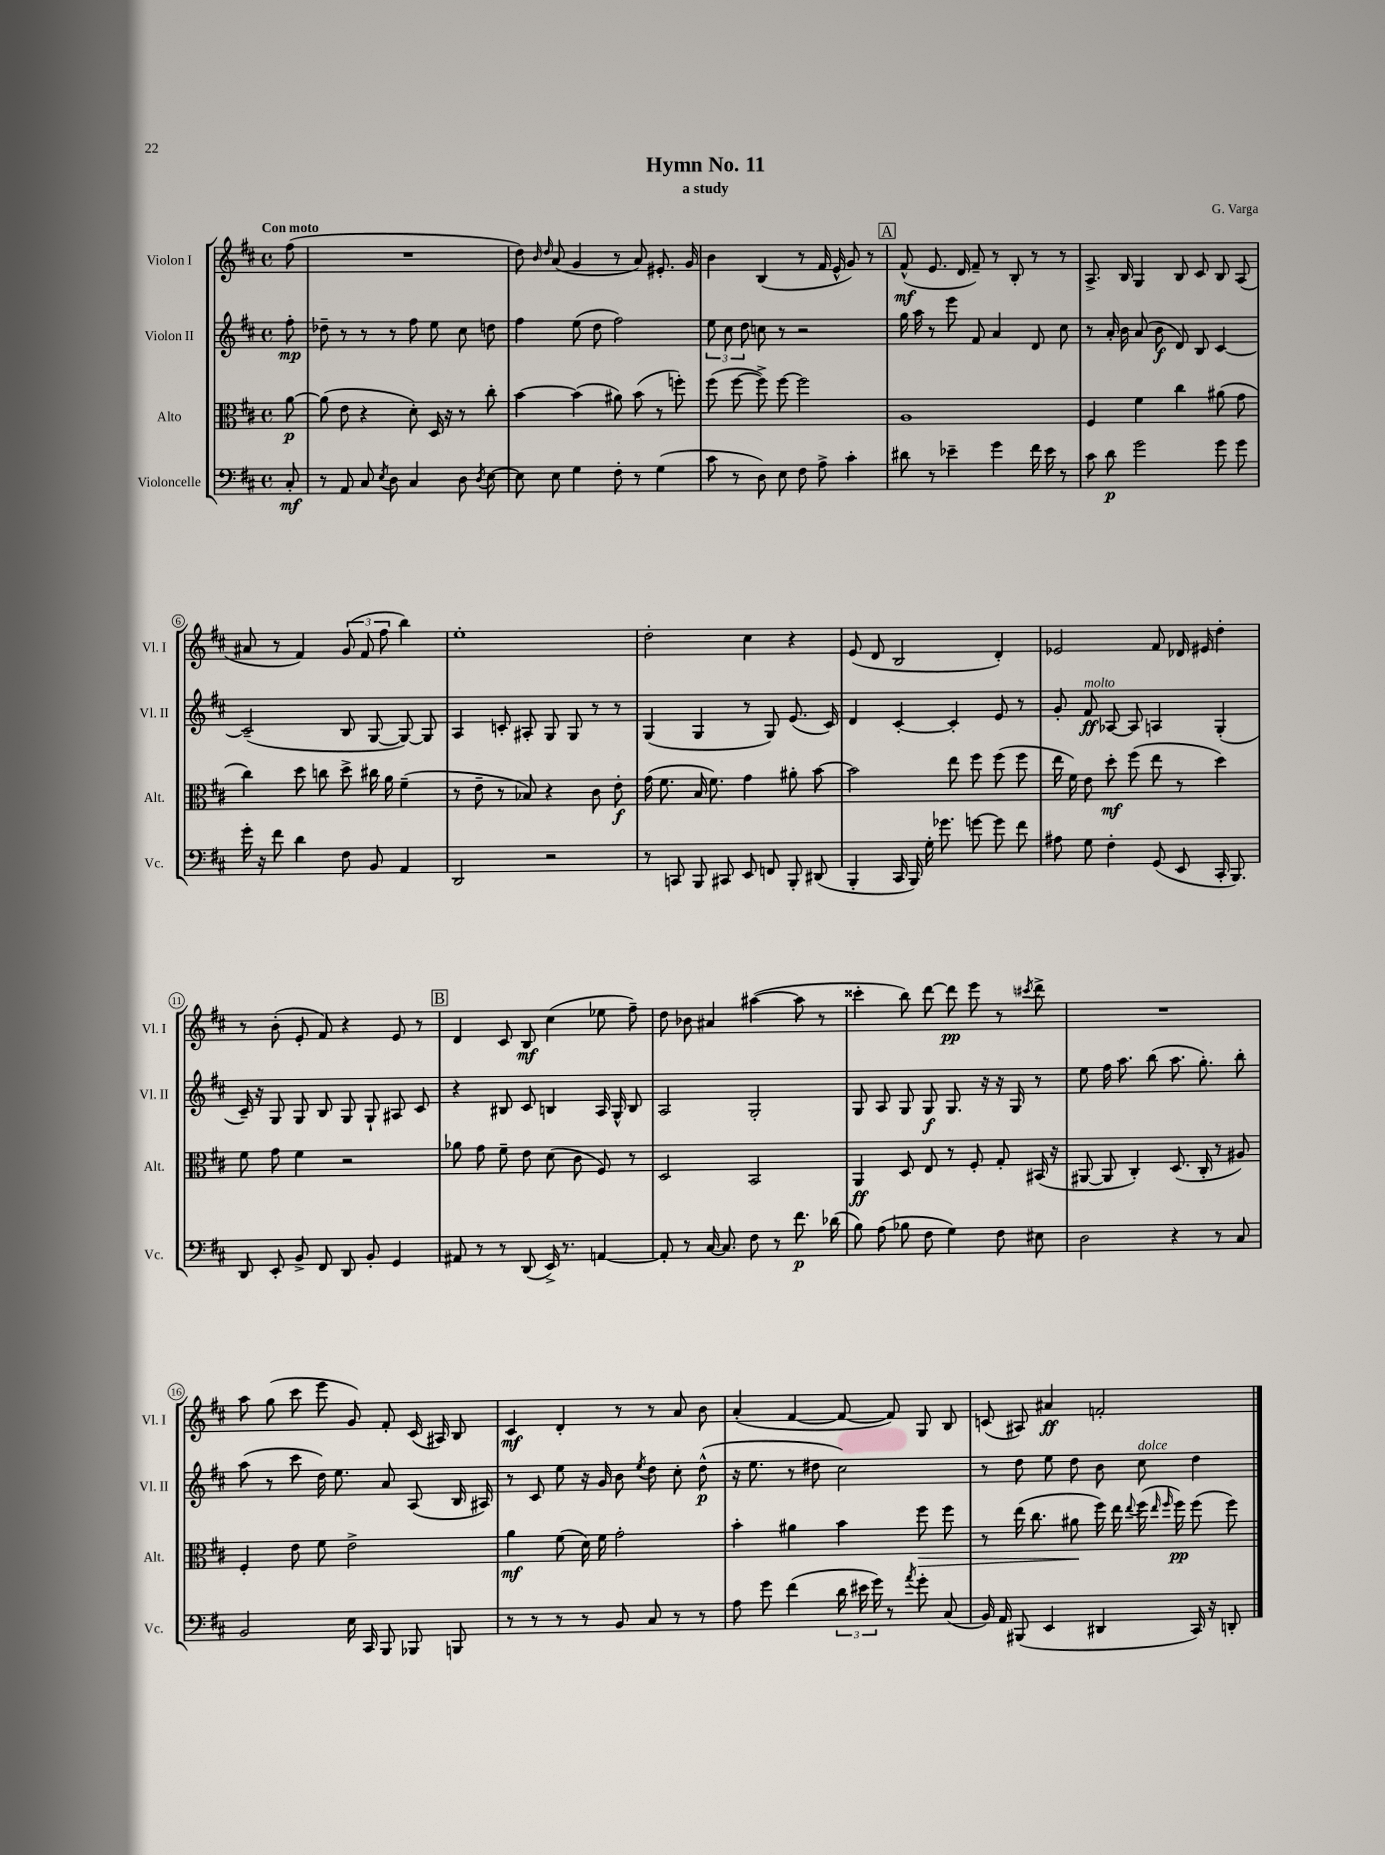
\header { title = "Hymn No. 11" composer = "G. Varga" subtitle = "a study" }
<<
\new StaffGroup <<
\new Staff = "s0" \with { instrumentName = "Violon I" shortInstrumentName = "Vl. I" } {
    \clef treble \key d \major \defaultTimeSignature \time 4/4 \partial 8 \tempo "Con moto"
    \autoBeamOff fis''8( |
    R1 |
    d''8) \grace { b'16 d''16 } a'8( g'4 r8 a'8) eis'8.-. g'16 |
    b'4 b4( r8 fis'16 e'16-^ g'8) r8 |
    \mark \markup { \box "A" } fis'8-^\mf( e'8. d'16 fis'8--) r8 b8-. r8 r8 |
    a8.-> b16 g4 b8 cis'8 b8 a8( |
    ais'8 r8 fis'4) \tuplet 3/2 { g'8( fis'8 fis''8 } b''4) |
    e''1-. |
    d''2-. cis''4 r4 |
    e'8( d'8 b2 d'4-.) |
    ees'2 fis'8 des'16 eis'16 d''4-. |
    r8 b'8-.( e'8-. fis'8) r4 e'8 r8 |
    \mark \markup { \box "B" } d'4 cis'8 b8\mf cis''4( ees''8 fis''8--) |
    d''8 bes'8 ais'4 ais''4~( ais''8 r8 |
    cisis'''4-. b''8) d'''8~ d'''8\pp e'''8 r8 \acciaccatura { cis'''8 } d'''8-> |
    R1 |
    a''8 g''8( cis'''8 e'''8 g'8) fis'8-. cis'16( ais16) b8 |
    cis'4\mf d'4-. r8 r8 a'8 b'8 |
    a'4-.( fis'4~ fis'8~ fis'8) g8 b8 |
    c'8( ais8) ais'4\ff f'2-. \bar "|." |
}
\new Staff = "s1" \with { instrumentName = "Violon II" shortInstrumentName = "Vl. II" } {
    \clef treble \key d \major \defaultTimeSignature \time 4/4 \partial 8
    \autoBeamOff fis''8-.\mp |
    des''8-- r8 r8 r8 fis''8 e''8 cis''8 d''8 |
    fis''4 e''8( d''8 fis''2) |
    \tuplet 3/2 { e''8 cis''8 d''8 } c''8 r8 r2 |
    \mark \markup { \box "A" } g''16 a''16 r8 e'''8 fis'8 a'4 d'8 cis''8 |
    r8 a'16-. b'16 a'8( b'8\f d'8) b8 cis'4~ |
    cis'2--( b8 g8~ g8~) g8 |
    a4 c'8-. ais8-. g8 g8 r8 r8 |
    g4( g4 r8 g8) e'8.( cis'16) |
    d'4 cis'4~-. cis'4-. e'8 r8 |
    g'8-. fis'8\ff^\markup { \italic "molto" } aes8~ aes8 a4 g4-.( |
    cis'16--) r16 g8 g8 b8 g8 g8-! ais8 cis'8 |
    \mark \markup { \box "B" } r4 bis8 cis'8 b4 a16 g16-^ b8 |
    a2 g2-. |
    g8 a8 g8 g8\f g8. r16 r16 g16 r8 |
    e''8 fis''16 a''8. b''8( a''8. g''8.-.) b''8-. |
    a''8( r8 cis'''8 d''16) e''8. a'8 a8( b16 ais16) |
    r8 cis'8 e''8 r16 g'16 b'8 \acciaccatura { e''8 } d''8 cis''8-. d''8-^\p( |
    r16 e''8. r8 dis''8 cis''2) |
    r8 d''8 e''8 d''8 b'8 cis''8^\markup { \italic "dolce" } d''4 \bar "|." |
}
\new Staff = "s2" \with { instrumentName = "Alto" shortInstrumentName = "Alt." } {
    \clef alto \key d \major \defaultTimeSignature \time 4/4 \partial 8
    \autoBeamOff a'8~\p |
    a'8( e'8 r4 d'8-.) d16 r16 r8 cis''8-. |
    b'4~ b'4( ais'8) b'8( r8 f''8-.) |
    fis''8( fis''8~ fis''8->) fis''8~ fis''2 |
    \mark \markup { \box "A" } a1 |
    fis4 fis'4 cis''4 ais'8( g'8 |
    cis''4) d''8 c''8 d''8-> cis''16 a'16 fis'4--( |
    r8 e'8-- r8 bes8) r4 cis'8 e'8-.\f |
    g'16( fis'8. b16 fis'8.) g'4 ais'8-. b'8~ |
    b'2 e''8 fis''8 fis''8( fis''8 |
    e''16 fis'16) e'8 d''8-.\mf fis''8( e''8 r8 d''4) |
    fis'8 g'8 fis'4 r2 |
    \mark \markup { \box "B" } aes'8 g'8 fis'8-- e'8 d'8( cis'8 fis8) r8 |
    d2 b,2 |
    a,4\ff d8 e8 r8 fis8-. g8-. bis,16( r16 |
    ais,8~ ais,8 cis4-.) d8.( cis16-. r8 ais8) |
    fis4-. e'8 fis'8 e'2-> |
    a'4\mf fis'8( d'16) fis'16 g'2-. |
    b'4-. ais'4 b'4 fis''8\> fis''8 |
    r8 e''16( cis''8. ais'8\! fis''16) e''16 \appoggiatura { e''8 } fis''16( \grace { e''16 fis''16 } fis''16\pp) fis''8( fis''8) \bar "|." |
}
\new Staff = "s3" \with { instrumentName = "Violoncelle" shortInstrumentName = "Vc." } {
    \clef bass \key d \major \defaultTimeSignature \time 4/4 \partial 8
    \autoBeamOff cis8-.\mf |
    r8 a,8 cis8 \acciaccatura { e8 } d8 cis4 d8 \acciaccatura { d8 } e8~ |
    e8 e8 g4 fis8-. r8 g4( |
    cis'8 r8 d8) e8 fis8 a8-> cis'4-. |
    \mark \markup { \box "A" } dis'8 r8 ees'4-- g'4 fis'16 ees'16 r8 |
    cis'8 d'8\p g'2 g'8 g'8 |
    g'16-. r16 fis'8 d'4 fis8 b,8 a,4 |
    d,2 r2 |
    r8 c,8 b,,8 cis,8 e,8 f,8 b,,8-. dis,8( |
    b,,4-. cis,16 b,,16) g16-. ges'8. g'8~ g'8 fis'8 |
    ais8 g8 fis4-. g,8( e,8 cis,16-. b,,8.) |
    d,8 e,8-. b,8-> fis,8 d,8 b,8-. g,4 |
    \mark \markup { \box "B" } ais,8 r8 r8 d,8( e,16->) r8. a,4~ |
    a,8-. r8 cis16~ cis8. fis8 r8 fis'8.\p des'16( |
    b8) a8( bes8 fis8 g4) fis8 eis8 |
    d2 r4 r8 cis8 |
    b,2 e16 cis,16 b,,8 bes,,8 b,,8 |
    r8 r8 r8 r8 b,8 cis8 r8 r8 |
    a8 g'8 fis'4( \tuplet 3/2 { d'16 eis'16 g'16) } r8 \acciaccatura { a'8 } g'8-. cis8( |
    b,16) a,16 bis,,8( e,4 dis,4 cis,16) r16 d,8-. \bar "|." |
}
>>
>>
\layout { \context { \Score \override BarNumber.stencil = #(make-stencil-circler 0.1 0.3 ly:text-interface::print) } }
